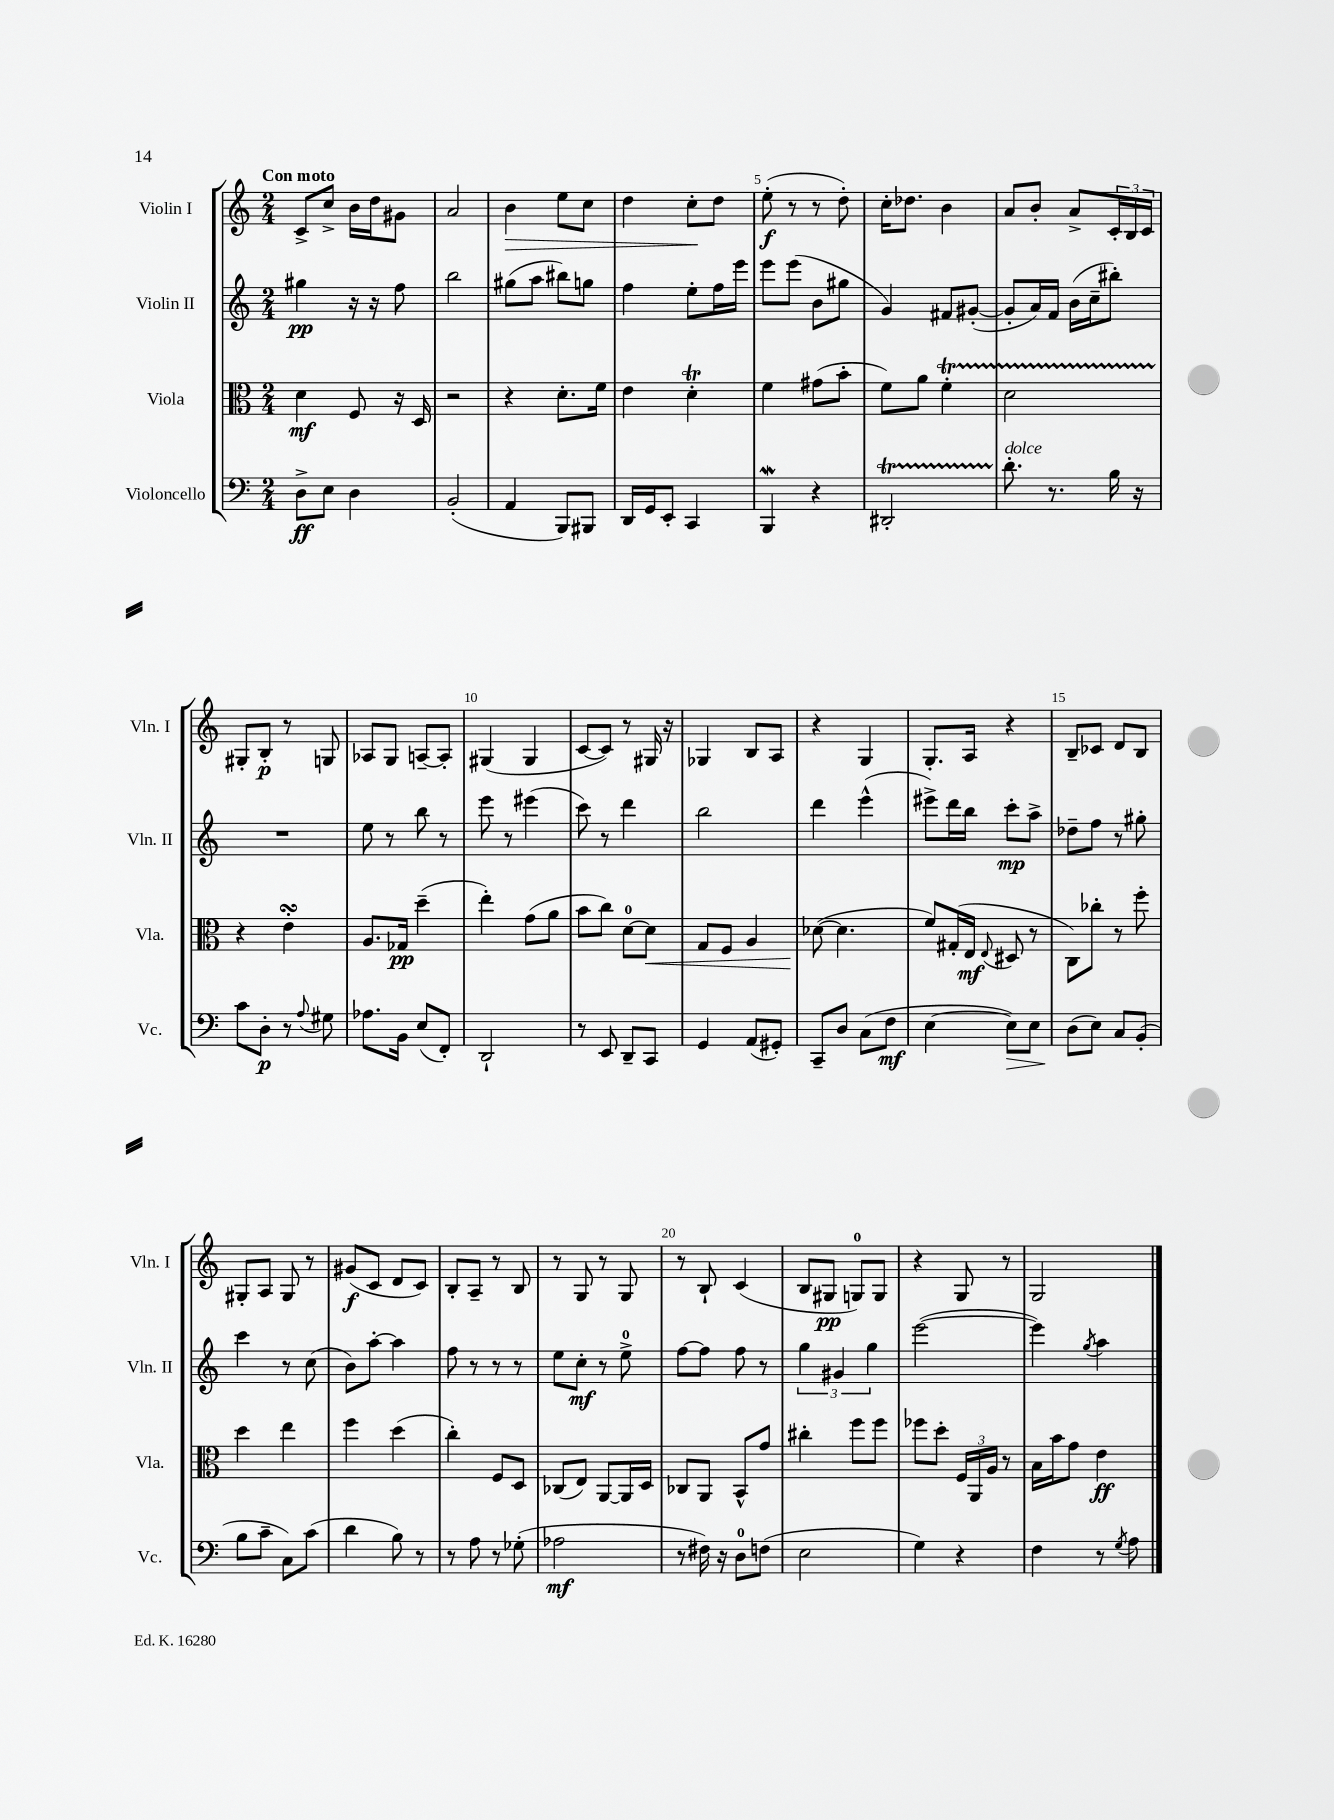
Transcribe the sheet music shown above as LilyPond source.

<<
\new StaffGroup <<
\new Staff = "s0" \with { instrumentName = "Violin I" shortInstrumentName = "Vln. I" } {
    \clef treble \key c \major \numericTimeSignature \time 2/4 \tempo "Con moto"
    c'8-> c''8-> b'16 d''16 gis'8 |
    a'2 |
    b'4\> e''8 c''8 |
    d''4 c''8-.\! d''8 |
    e''8-.\f( r8 r8 d''8-.) |
    c''16-. des''8. b'4 |
    a'8 b'8-. a'8-> \tuplet 3/2 { c'16-. b16 c'16 } |
    gis8-. b8-.\p r8 g8 |
    aes8 g8 a8~-- a8-. |
    gis4( gis4 |
    c'8~ c'8) r8 gis16 r16 |
    ges4 b8 a8 |
    r4 g4 |
    g8.-. a16 r4 |
    b8-- ces'8 d'8 b8 |
    gis8-. a8 gis8 r8 |
    gis'8\f( c'8 d'8 c'8) |
    b8-. a8-- r8 b8 |
    r8 g8 r8 g8 |
    r8 b8-! c'4( |
    b8 gis8\pp g8-0) g8 |
    r4 g8 r8 |
    g2 \bar "|." |
}
\new Staff = "s1" \with { instrumentName = "Violin II" shortInstrumentName = "Vln. II" } {
    \clef treble \key c \major \numericTimeSignature \time 2/4
    gis''4\pp r16 r16 f''8 |
    b''2 |
    gis''8( a''8 bis''8) g''8 |
    f''4 e''8-. f''16 e'''16 |
    e'''8 e'''8( b'8 gis''8 |
    g'4) fis'8 gis'8~-.( |
    gis'8-. a'16) f'16 b'16( c''16-- bis''8-.) |
    R2 |
    e''8 r8 b''8 r8 |
    e'''8 r8 eis'''4( |
    c'''8) r8 d'''4 |
    b''2 |
    d'''4 e'''4-^( |
    eis'''8->) d'''16 b''16 c'''8-.\mp a''8-> |
    des''8-- f''8 r8 gis''8-. |
    c'''4 r8 c''8( |
    b'8) a''8~-. a''4 |
    f''8 r8 r8 r8 |
    e''8 c''8-.\mf r8 e''8-0-> |
    f''8~ f''8 f''8 r8 |
    \tuplet 3/2 { g''4 gis'4 g''4 } |
    e'''2~( |
    e'''4) \acciaccatura { g''8 } a''4 \bar "|." |
}
\new Staff = "s2" \with { instrumentName = "Viola" shortInstrumentName = "Vla." } {
    \clef alto \key c \major \numericTimeSignature \time 2/4
    d'4\mf f8 r16 d16 |
    r2 |
    r4 d'8.-. f'16 |
    e'4 d'4-.\trill |
    f'4 gis'8( b'8-. |
    f'8) a'8 f'4-.\startTrillSpan |
    d'2 |
    r4\stopTrillSpan e'4-.\turn |
    a8. ges16\pp d''4--( |
    e''4-.) g'8( a'8 |
    b'8 c''8) d'8-0~ d'8\< |
    g8 f8 a4 |
    des'8~\!( des'4. |
    f'8) gis16-.( e16\mf \appoggiatura { e8 } dis8 r8 |
    c8) ces''8-. r8 f''8-. |
    d''4 e''4 |
    f''4 d''4( |
    c''4-.) f8 d8 |
    ces8( e8) a,8~ a,16 d16 |
    ces8 a,8 b,8-^ g'8 |
    cis''4-. f''8 f''8 |
    fes''8 d''8-. \tuplet 3/2 { f16 a,16 a16 } r8 |
    b16 b'16 g'8 e'4\ff \bar "|." |
}
\new Staff = "s3" \with { instrumentName = "Violoncello" shortInstrumentName = "Vc." } {
    \clef bass \key c \major \numericTimeSignature \time 2/4
    d8->\ff e8 d4 |
    b,2-.( |
    a,4 b,,8) bis,,8 |
    d,16 g,16 e,8-. c,4 |
    b,,4\mordent r4 |
    dis,2-.\startTrillSpan |
    d'8.-.\stopTrillSpan^\markup { \italic "dolce" } r8. b16 r16 |
    c'8 d8-.\p r8 \appoggiatura { a8 } gis8 |
    aes8. b,16 e8( f,8-.) |
    d,2-! |
    r8 e,8 d,8-- c,8 |
    g,4 a,8( gis,8-.) |
    c,8-- d8 c8( f8\mf |
    e4~ e8\>) e8 |
    d8\!( e8) c8 b,8-.( |
    b8 c'8-- c8) c'8( |
    d'4 b8) r8 |
    r8 a8 r8 ges8-.( |
    aes2\mf |
    r8 fis16) r16 d8-0 f8( |
    e2 |
    g4) r4 |
    f4 r8 \acciaccatura { g8 } a8 \bar "|." |
}
>>
>>
\layout { \context { \Score \override BarNumber.break-visibility = ##(#f #t #t) barNumberVisibility = #(every-nth-bar-number-visible 5) } }
